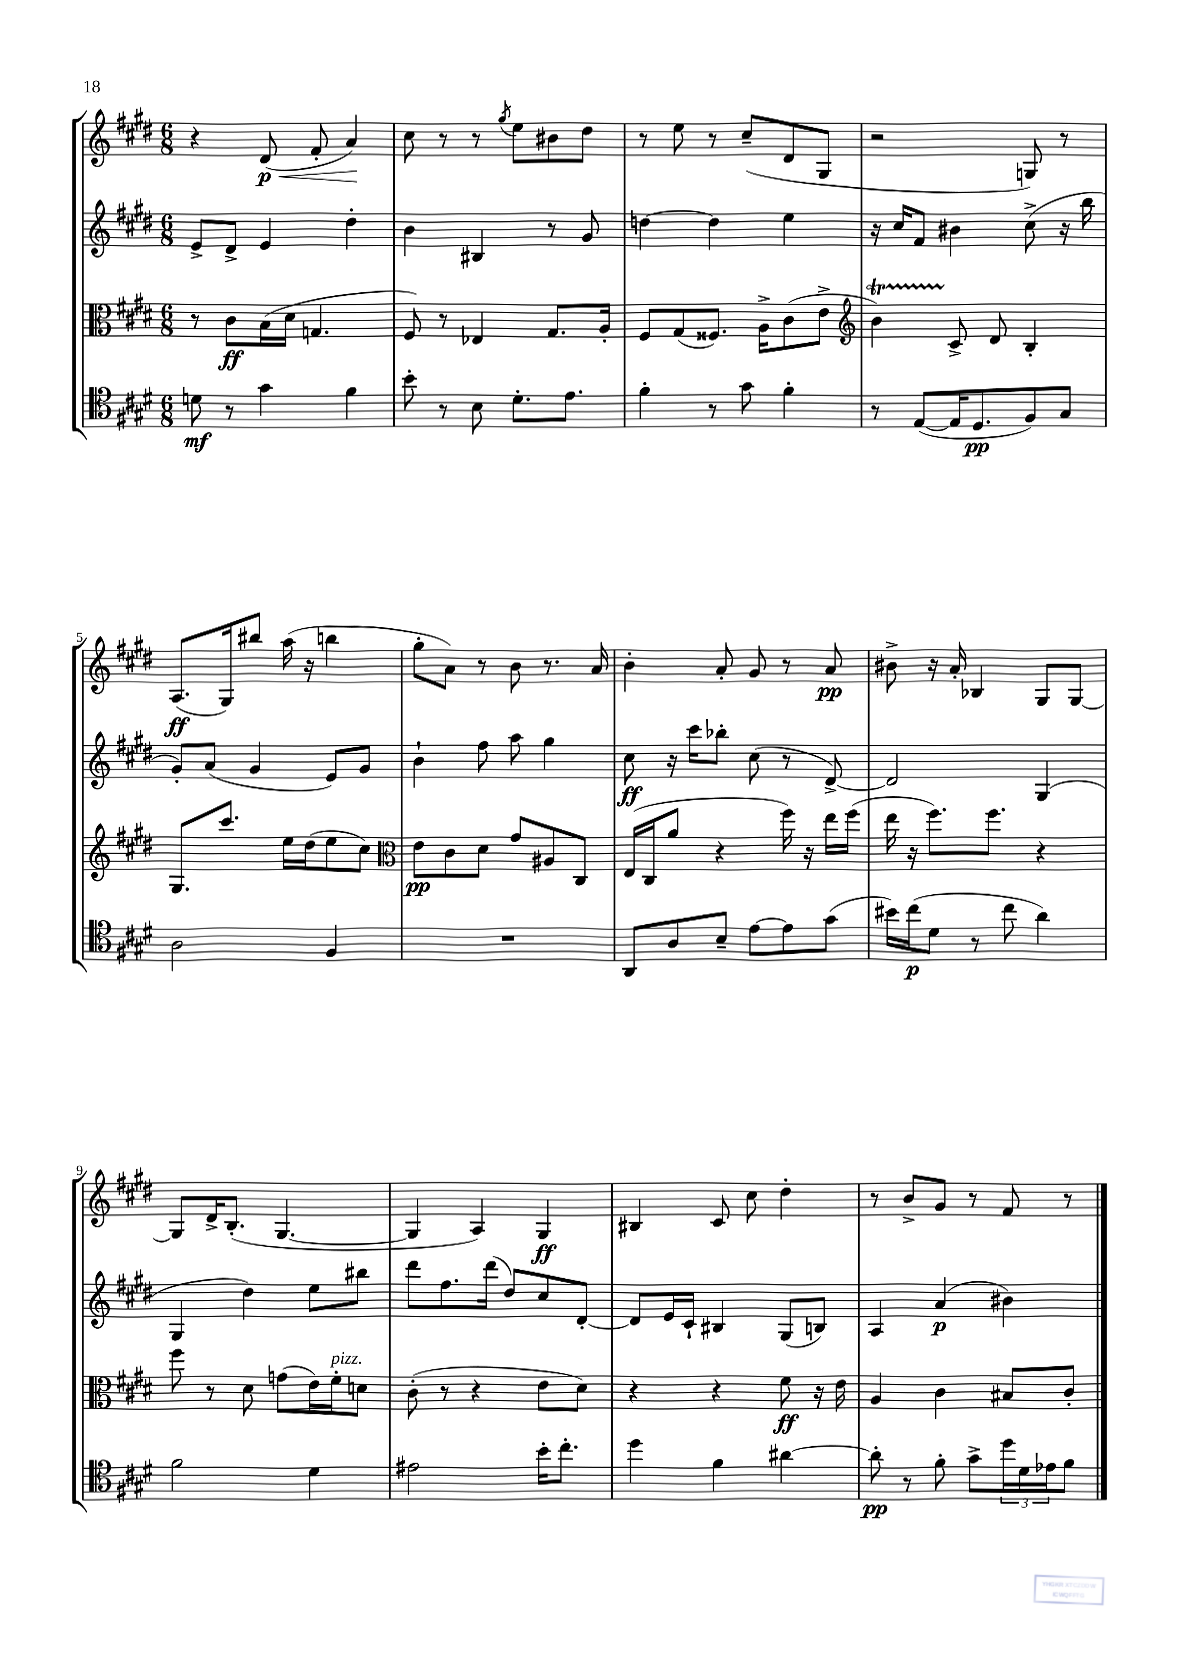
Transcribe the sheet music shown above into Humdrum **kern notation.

**kern	**kern	**kern	**kern
*staff4	*staff3	*staff2	*staff1
*clefC4	*clefC3	*clefG2	*clefG2
*k[f#c#g#d#]	*k[f#c#g#d#]	*k[f#c#g#d#]	*k[f#c#g#d#]
*M6/8	*M6/8	*M6/8	*M6/8
8d\	8r	8e^/L	4r
8r	8c#\L	8d#^/J	.
4g#\	(16B\L	4e/	(8d#/
.	16d#\JJ	.	.
.	4.G/	.	8f#'/
4f#\	.	4dd#'\	4a/)
=	=	=	=
8b'\	8F#/)	4b\	8cc#\
8r	8r	.	8r
8B\	4E-/	4B#/	8r
.	.	.	8qgg#/
8.d#'\L	.	.	8ee\L
.	8.G#/L	8r	8b#\
8.e\J	.	.	.
.	.	8g#/	8dd#\J
.	16A'/Jk	.	.
=	=	=	=
4f#'\	8F#/L	[4dd\	8r
.	(8G#/	.	8ee\
8r	8.F##/J)	4dd\]	8r
8g#\	.	.	(8cc#~/L
.	16A^\LK	.	.
4f#'\	(8c#\	4ee\	8d#/
.	8e^\J	.	8G#/J
=	=	=	=
*	*clefG2	*	*
8r	4b\)	16r	2r
.	.	16cc#/LK	.
([8E/L	.	8f#/J	.
16E/]K	8c#^/	4b#\	.
8.D#/	.	.	.
.	8d#/	.	.
8F#/)	4B'/	(8cc#^\	8G/)
8G#/J	.	16r	8r
.	.	16bb\	.
=	=	=	=
2A\	8.G#/L	8g#'/L)	(8.A/L
.	.	(8a/J	.
.	8.ccc#/J	.	16G#/k)
.	.	4g#/	8bb#/J
.	16ee\LL	.	(16aa\
.	(16dd#\J	.	16r
4F#/	8ee\	8e/L)	4bb\
.	8cc#\J)	8g#/J	.
=	=	=	=
*	*clefC3	*	*
2.r	8e\L	4b`\	8gg#'\L
.	8c#\	.	8a\J)
.	8d#\J	8ff#\	8r
.	8g#/L	8aa\	8b\
.	8A#/	4gg#\	8.r
.	8C#/J	.	.
.	.	.	16a/
=	=	=	=
8AA/L	(16E/LL	8cc#\	4b'\
.	16C#/J	.	.
8A/	8a/J	16r	.
.	.	16ccc#\LK	.
8B~/J	4r	8bb-'\J	8a'/
[8e\L	.	(8cc#\	8g#/
8e\]	16ff#\)	8r	8r
.	16r	.	.
(8g#\J	16ee\LL	[8d#^/)	8a/
.	(16ff#\JJ	.	.
=	=	=	=
16b#\LL)	16ee\	2d#/]	8b#^\
(16cc#\J	16r	.	.
8d#\J	8.ff#\L)	.	16r
.	.	.	16a'/
8r	.	.	4B-/
.	8.ff#\J	.	.
8cc#\	.	.	.
4a\)	4r	(4G#/	8G#/L
.	.	.	[8G#/J
=	=	=	=
2f#\	8ff#\	4G#/	8G#/]L
.	8r	.	16d#^/K
.	.	.	(8.B'/J
.	8d#\	4dd#\)	.
.	(8g\L	.	[4.G#/
4d#\	16e\L)	8ee\L	.
.	16f#'\J	.	.
.	8d\J	8bb#\J	.
=	=	=	=
2e#\	(8c#'\	8ddd#\L	4G#/]
.	8r	8.ff#\	.
.	4r	.	4A/)
.	.	(16ddd#\Jk	.
.	.	8dd#/L)	.
16b'\LK	8e\L	8cc#/	4G#/
8.cc#'\J	.	.	.
.	8d#\J)	[8d#'/J	.
=	=	=	=
4dd#\	4r	8d#/]L	4B#/
.	.	16e/L	.
.	.	16c#`/JJ	.
4f#\	4r	4B#/	8c#/
.	.	.	8cc#\
[4a#\	8f#\	(8G#/L	4dd#'\
.	16r	8B/J)	.
.	16e\	.	.
=	=	=	=
8a#'\]	4A/	4A/	8r
8r	.	.	8b^/L
8f#'\	4c#\	(4a/	8g#/J
8g#^\L	.	.	8r
24dd#\L	8B#/L	4b#\)	8f#/
24d#\	.	.	.
24e-\J	.	.	.
8f#\J	8c#'/J	.	8r
==	==	==	==
*-	*-	*-	*-
